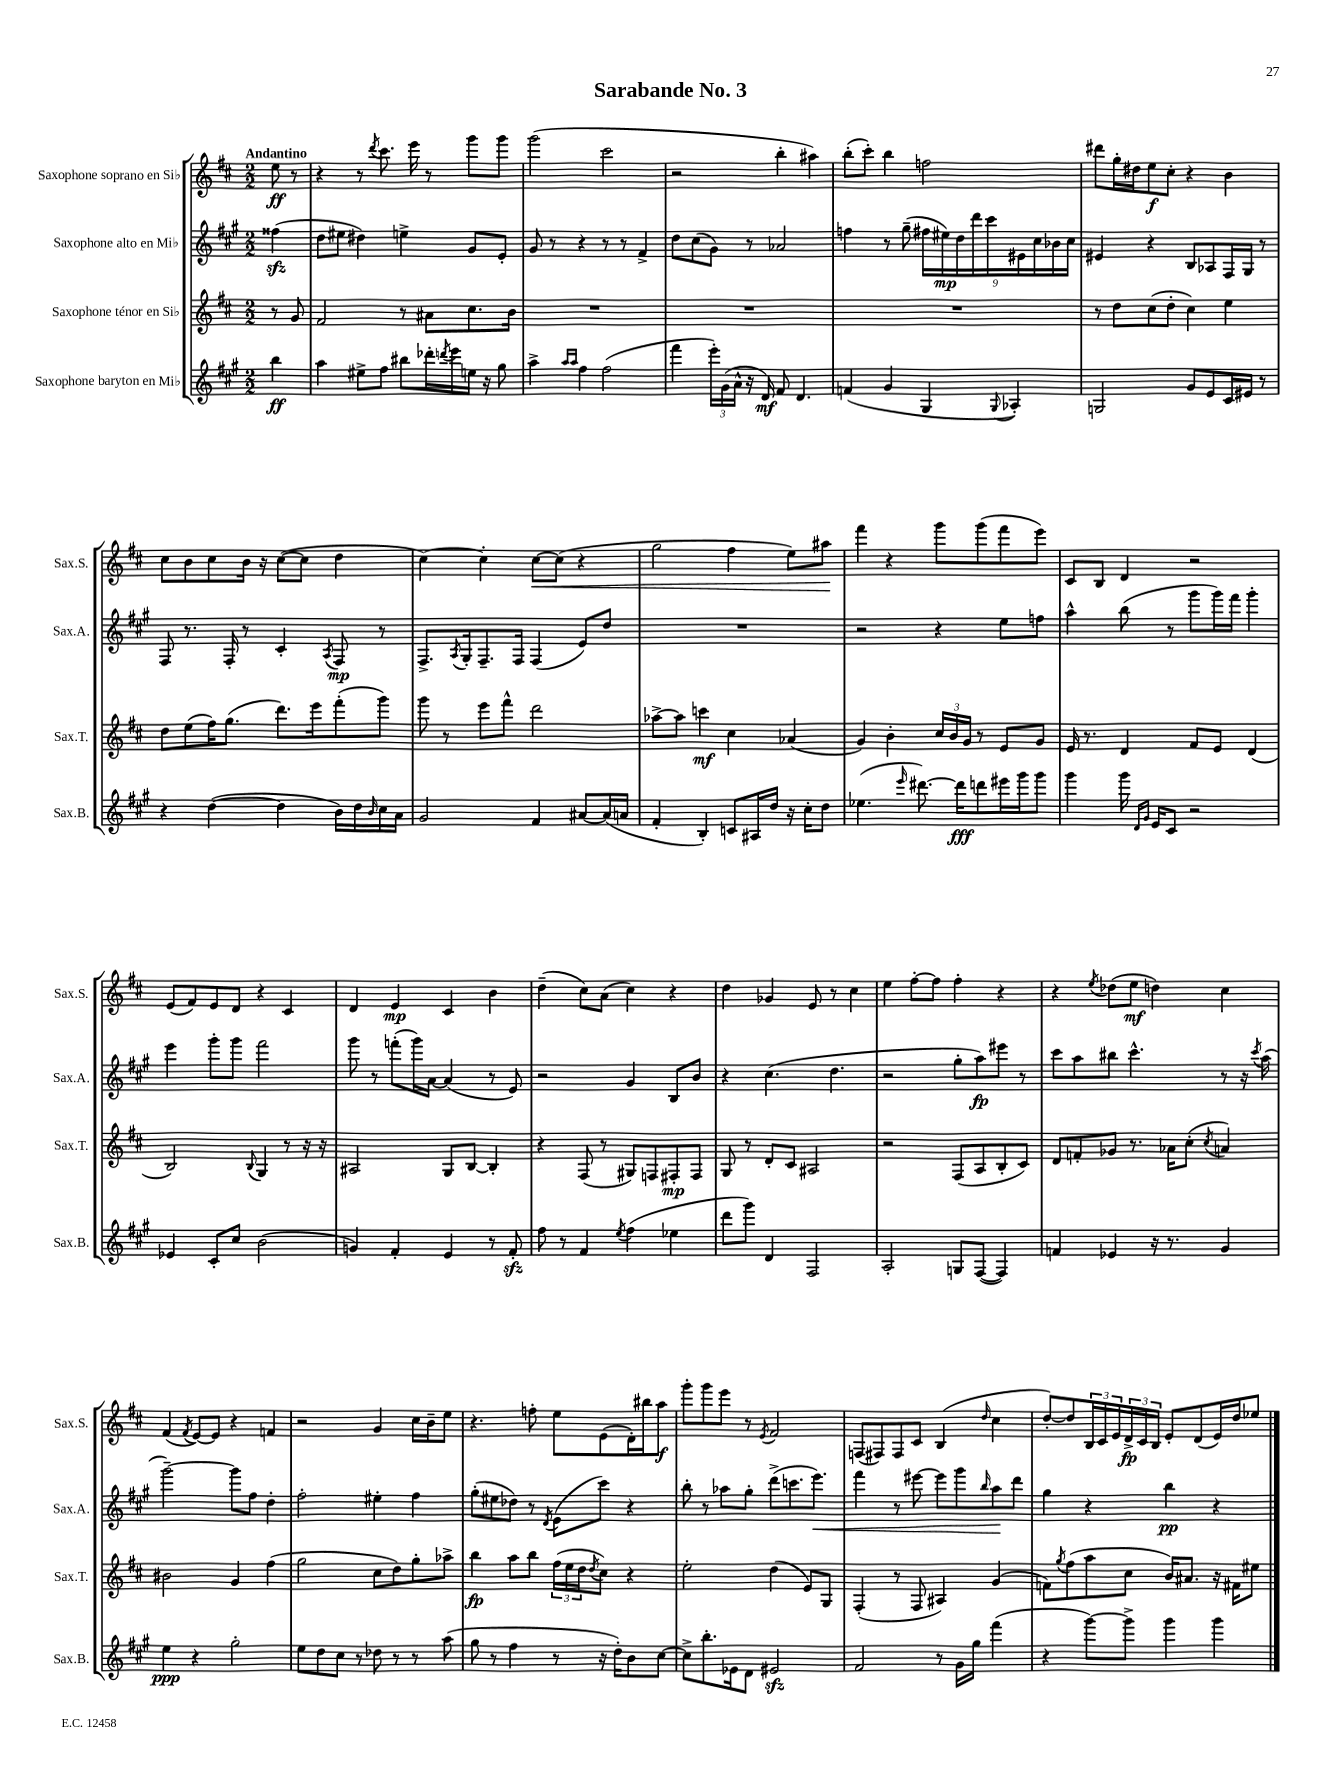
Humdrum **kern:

**kern	**dynam	**kern	**dynam	**kern	**dynam	**kern	**dynam
*part4	*part4	*part3	*part3	*part2	*part2	*part1	*part1
*staff4	*staff4	*staff3	*staff3	*staff2	*staff2	*staff1	*staff1
*I"Saxophone baryton en Mi♭	*	*I"Saxophone ténor en Si♭	*	*I"Saxophone alto en Mi♭	*	*I"Saxophone soprano en Si♭	*
*I'Sax.B.	*	*I'Sax.T.	*	*I'Sax.A.	*	*I'Sax.S.	*
*clefG2	*	*clefG2	*	*clefG2	*	*clefG2	*
*k[f#c#g#]	*	*k[f#c#]	*	*k[f#c#g#]	*	*k[f#c#]	*
*M2/2	*	*M2/2	*	*M2/2	*	*M2/2	*
=	=	=	=	=	=	=	=
!	!	!	!	!	!	!LO:TX:a:B:t=Andantino	!
4bb\	ff	8r	.	(4ff##Xzz\	.	8ee\	ff
.	.	8g/	.	.	.	8r	.
=1	=1	=1	=1	=1	=1	=1	=1
4aa\	.	2f#/	.	8dd\L	.	4r	.
.	.	.	.	8ee#X\J	.	.	.
8ee#X^\L	.	.	.	4dd#X\)	.	8r	.
.	.	.	.	.	.	8qddd/	.
8ff#\J	.	.	.	.	.	8.ccc#\	.
8bb#X\L	.	8r	.	4een^\	.	.	.
.	.	.	.	.	.	16eee\	.
16ddd-X'\L	.	8a#X\L	.	.	.	8r	.
8qdddn/	.	.	.	.	.	.	.
16eee\	.	.	.	.	.	.	.
16een\JJ	.	8.cc#\	.	8g#/L	.	8ggg\L	.
16r	.	.	.	.	.	.	.
8gg#\	.	.	.	8e'/J	.	8ggg\J	.
.	.	16b\Jk	.	.	.	.	.
=2	=2	=2	=2	=2	=2	=2	=2
4aa^\	.	1r	.	8g#/	.	(2ggg\	.
.	.	.	.	8r	.	.	.
16qqaa/LL	.	.	.	.	.	.	.
16qqaa/JJ	.	.	.	.	.	.	.
4ff#\	.	.	.	4r	.	.	.
(2ff#\	.	.	.	8r	.	2ccc#\	.
.	.	.	.	8r	.	.	.
.	.	.	.	4f#^/	.	.	.
=3	=3	=3	=3	=3	=3	=3	=3
4fff#\	.	1r	.	8dd\L	.	2r	.
.	.	.	.	(8cc#\	.	.	.
24eee'\LL)	.	.	.	8g#\J)	.	.	.
(24g#\	.	.	.	.	.	.	.
24a^^\JJ	.	.	.	.	.	.	.
16r	.	.	.	8r	.	.	.
16d/)	mf	.	.	.	.	.	.
8f#/	.	.	.	2a-X/	.	4bb'\	.
4.d/	.	.	.	.	.	.	.
.	.	.	.	.	.	4aa#X\)	.
=4	=4	=4	=4	=4	=4	=4	=4
(4fn/	.	1r	.	4ffn\	.	(8bb'\L	.
.	.	.	.	.	.	8ccc#'\J)	.
4g#/	.	.	.	8r	.	4bb\	.
.	.	.	.	(8gg#~\	.	.	.
4G#/	.	.	.	18ff#X\LL	.	2ffn\	.
.	.	.	.	18ee#X\)	mp	.	.
.	.	.	.	18dd\	.	.	.
.	.	.	.	18ddd\	.	.	.
.	.	.	.	18ccc#\	.	.	.
8qqG#/	.	.	.	.	.	.	.
4A-X'/)	.	.	.	.	.	.	.
.	.	.	.	18e#X\	.	.	.
.	.	.	.	18cc#\	.	.	.
.	.	.	.	18b-X\	.	.	.
.	.	.	.	18cc#\JJ	.	.	.
=5	=5	=5	=5	=5	=5	=5	=5
2Gn/	.	8r	.	4e#X/	.	8ddd#X\L	.
.	.	8dd\L	.	.	.	16gg'\L	.
.	.	.	.	.	.	16dd#X\J	.
.	.	(8cc#\	.	4r	.	8ee\	f
.	.	8dd'\J	.	.	.	8cc#'\J	.
8g#/L	.	4cc#\)	.	8B/L	.	4r	.
8e/	.	.	.	8A-X/	.	.	.
16c#/L	.	4ee\	.	16F#/L	.	4b\	.
16e#X/JJ	.	.	.	16G#/JJ	.	.	.
8r	.	.	.	8r	.	.	.
!!LO:LB:g=z
=6	=6	=6	=6	=6	=6	=6	=6
4r	.	8dd\L	.	8F#/	.	8cc#\L	.
.	.	(8ee\	.	8.r	.	8b\	.
([4dd\	.	16ff#\K)	.	.	.	8cc#\	.
.	.	(8.gg\J	.	16F#'/	.	.	.
.	.	.	.	8r	.	16b\Jk	.
.	.	.	.	.	.	16r	.
4dd\]	.	8.ddd\L)	.	4c#'/	.	([8cc#\L	.
.	.	.	.	.	.	8cc#\J]	.
.	.	16eee\k	.	.	.	.	.
.	.	.	.	8qA/	.	.	.
16b\LL)	.	(8fff#'\	.	8F#/	mp	4dd\	.
16dd\	.	.	.	.	.	.	.
16qqb/	.	.	.	.	.	.	.
16cc#\	.	8ggg\J)	.	8r	.	.	.
16a\JJ	.	.	.	.	.	.	.
=7	=7	=7	=7	=7	=7	=7	=7
2g#/	.	8ggg\	.	8.F#^/L	.	[4cc#\)	.
.	.	8r	.	.	.	.	.
.	.	.	.	8qA/	.	.	.
.	.	.	.	16G#'/k	.	.	.
.	.	8eee\L	.	8.F#~/	.	4cc#'\]	.
.	.	8fff#^^\J	.	.	.	.	.
.	.	.	.	16F#/Jk	.	.	.
!	!	!	!	!	!	!	!LO:HP:b
4f#/	.	2ddd\	.	(4F#/	.	[8cc#\L	<
.	.	.	.	.	.	(8cc#\J]	.
[8a#X/L	.	.	.	8e/L)	.	4r	.
(16a#/L]	.	.	.	8dd/J	.	.	.
16an/JJ	.	.	.	.	.	.	.
=8	=8	=8	=8	=8	=8	=8	=8
4f#'/	.	[8aa-X^\L	.	1r	.	2gg\	.
.	.	8aa-\J]	.	.	.	.	.
4B'/)	.	4cccn\	mf	.	.	.	.
8cn/L	.	4cc#\	.	.	.	4ff#\	.
16A#X/L	.	.	.	.	.	.	.
16dd/JJ	.	.	.	.	.	.	.
16r	.	(4a-X/	.	.	.	8ee\L)	.
16cc#'\KL	.	.	.	.	.	.	.
8dd\J	.	.	.	.	.	8aa#X\J	.
.	.	.	.	.	.	.	[
=9	=9	=9	=9	=9	=9	=9	=9
(4.ee-X\	.	4g/)	.	2r	.	4fff#\	.
.	.	4b'\	.	.	.	4r	.
16qqeee/	.	.	.	.	.	.	.
[8.ddd#X\)	.	.	.	.	.	.	.
.	.	24cc#/LL	.	4r	.	8ggg\L	.
.	.	24b/	.	.	.	.	.
16ddd#\KL]	fff	.	.	.	.	.	.
.	.	24g/JJ	.	.	.	.	.
8dddn\	.	8r	.	.	.	(8ggg\	.
16eee#X\L	.	8e/L	.	8ee\L	.	8fff#\	.
16ggg#\J	.	.	.	.	.	.	.
8ggg#\J	.	8g/J	.	8ffn\J	.	8eee\J)	.
=10	=10	=10	=10	=10	=10	=10	=10
4ggg#\	.	16e/	.	4aa^^\	.	8c#/L	.
.	.	8.r	.	.	.	.	.
.	.	.	.	.	.	8B/J	.
16ggg#\	.	4d/	.	(8bb\	.	4d/	.
16qqd/LL	.	.	.	.	.	.	.
16qqg#/JJ	.	.	.	.	.	.	.
16e/KL	.	.	.	.	.	.	.
8c#/J	.	.	.	8r	.	.	.
2r	.	8f#/L	.	8ggg#\L	.	2r	.
.	.	8e/J	.	16ggg#\L)	.	.	.
.	.	.	.	16fff#\JJ	.	.	.
.	.	(4d/	.	4ggg#'\	.	.	.
!!LO:LB:g=z
=11	=11	=11	=11	=11	=11	=11	=11
4e-X/	.	2B/)	.	4eee\	.	(8e/L	.
.	.	.	.	.	.	8f#/)	.
8c#'/L	.	.	.	8ggg#'\L	.	8e/	.
8cc#/J	.	.	.	8ggg#\J	.	8d/J	.
.	.	8qqB/	.	.	.	.	.
(2b\	.	4G/	.	2fff#\	.	4r	.
.	.	8r	.	.	.	4c#/	.
.	.	16r	.	.	.	.	.
.	.	16r	.	.	.	.	.
=12	=12	=12	=12	=12	=12	=12	=12
4gn/)	.	2A#X/	.	8ggg#\	.	4d/	.
.	.	.	.	8r	.	.	.
4f#'/	.	.	.	(8fffn'\L	.	4e/	mp
.	.	.	.	16ggg#\L)	.	.	.
.	.	.	.	[16a\JJ	.	.	.
4e/	.	8G/L	.	(4a/]	.	4c#/	.
.	.	[8B/J	.	.	.	.	.
8r	.	4B'/]	.	8r	.	4b\	.
8f#zz'/	.	.	.	8e/)	.	.	.
=13	=13	=13	=13	=13	=13	=13	=13
8ff#\	.	4r	.	2r	.	(4dd~\	.
8r	.	.	.	.	.	.	.
4f#/	.	(8F#/	.	.	.	8cc#\L)	.
.	.	8r	.	.	.	(8a\J	.
8qee/	.	.	.	.	.	.	.
(4ff#\	.	8G#X/L)	.	4g#/	.	4cc#\)	.
.	.	8Fn/	.	.	.	.	.
4ee-X\	.	8F#X'/	mp	8B/L	.	4r	.
.	.	8F#/J	.	8b/J	.	.	.
=14	=14	=14	=14	=14	=14	=14	=14
8ddd\L	.	8G/	.	4r	.	4dd\	.
8ggg#\J)	.	8r	.	.	.	.	.
4d/	.	8d'/L	.	(4.cc#\	.	4g-X/	.
.	.	8c#/J	.	.	.	.	.
2F#/	.	2A#X/	.	.	.	8e/	.
.	.	.	.	4.dd\	.	8r	.
.	.	.	.	.	.	4cc#\	.
=15	=15	=15	=15	=15	=15	=15	=15
2A'/	.	2r	.	2r	.	4ee\	.
.	.	.	.	.	.	[8ff#'\L	.
.	.	.	.	.	.	8ff#\J]	.
8Gn/L	.	(8F#/L	.	8gg#'\L	.	4ff#'\	.
([8F#/J	.	8A/	.	8aa\)	fp	.	.
4F#/])	.	8B'/	.	8eee#X\J	.	4r	.
.	.	8c#/J)	.	8r	.	.	.
=16	=16	=16	=16	=16	=16	=16	=16
4fn/	.	8d/L	.	8ccc#\L	.	4r	.
.	.	8fn'/	.	8aa\	.	.	.
.	.	.	.	.	.	8qee/	.
4e-X/	.	8g-X/J	.	8bb#X\J	.	(8dd-X\L	.
.	.	8.r	.	4.ccc#^^\	.	8ee\J	mf
16r	.	.	.	.	.	4ddn\)	.
8.r	.	16a-X\KL	.	.	.	.	.
.	.	(8cc#'\J	.	.	.	.	.
.	.	8qcc#/	.	.	.	.	.
4g#/	.	4an/)	.	8r	.	4cc#\	.
.	.	.	.	16r	.	.	.
.	.	.	.	8qccc#/	.	.	.
.	.	.	.	(16aa\	.	.	.
!!LO:LB:g=z
=17	=17	=17	=17	=17	=17	=17	=17
4ee\	ppp	2b#X\	.	[2ggg#~\)	.	(4f#/	.
.	.	.	.	.	.	8qf#/	.
4r	.	.	.	.	.	[8e/L)	.
.	.	.	.	.	.	8e/J]	.
2gg#'\	.	4g/	.	8ggg#\L]	.	4r	.
.	.	.	.	8ff#\J	.	.	.
.	.	(4ff#\	.	4dd'\	.	4fn/	.
=18	=18	=18	=18	=18	=18	=18	=18
8ee\L	.	2gg\	.	2ff#'\	.	2r	.
8dd\	.	.	.	.	.	.	.
8cc#\J	.	.	.	.	.	.	.
8r	.	.	.	.	.	.	.
8dd-X\	.	8cc#\L	.	4ee#X'\	.	4g/	.
8r	.	8dd\)	.	.	.	.	.
8r	.	8gg'\	.	4ff#\	.	16cc#\LL	.
.	.	.	.	.	.	16b~\J	.
(8aa\	.	8aa-X^\J	.	.	.	8ee\J	.
=19	=19	=19	=19	=19	=19	=19	=19
8gg#\	.	4bb\	fp	(8gg#'\L	.	4.r	.
8r	.	.	.	8ee#X\	.	.	.
4ff#\	.	8aa\L	.	8dd-X\J)	.	.	.
.	.	8bb\J	.	8r	.	8ffn'\	.
.	.	.	.	8qd/	.	.	.
8r	.	(24ff#\LL	.	(8e\L	.	8ee\L	.
.	.	24ee\	.	.	.	.	.
.	.	24dd\J	.	.	.	.	.
.	.	8qdd/	.	.	.	.	.
16r	.	8cc#\J)	.	8ccc#\J)	.	(8e\	.
16dd'\KL)	.	.	.	.	.	.	.
8b\	.	4r	.	4r	.	16d'\L)	.
.	.	.	.	.	.	16bb#X\J	.
[8cc#\J	.	.	.	.	.	8aa\J	f
=20	=20	=20	=20	=20	=20	=20	=20
8cc#^\L]	.	2ee'\	.	8bb'\	.	8ggg'\L	.
8.bb'\	.	.	.	8r	.	8ggg\	.
.	.	.	.	8aa-X\L	.	8eee\J	.
16e-X\k	.	.	.	.	.	.	.
8d\J	.	.	.	8gg#'\J	.	8r	.
.	.	.	.	.	.	8qe/	.
2e#Xzz/	.	(4dd\	.	(8ddd^\L	.	2f#/	.
.	.	.	.	8.cccn\	.	.	.
.	.	8e/L)	.	.	.	.	.
!	!	!	!	!	!LO:HP:b	!	!
.	.	.	.	8.eee\J)	<	.	.
.	.	8G/J	.	.	.	.	.
=21	=21	=21	=21	=21	=21	=21	=21
2f#/	.	(4F#'/	.	4fff#\	.	(8Fn/L	.
.	.	.	.	.	.	8F#X/)	.
.	.	8r	.	8r	.	8F#/	.
.	.	8F#/	.	[8eee#X\	.	8c#/J	.
8r	.	4A#X/)	.	8eee#\L]	.	(4B/	.
16g#\LL	.	.	.	8ggg#\	.	.	.
16gg#\JJ	.	.	.	.	.	.	.
.	.	.	.	16qqbb/	.	16qqdd/	.
(4fff#\	.	(4g/	.	8aa\	.	4cc#\	.
.	.	.	.	8ddd\J	[	.	.
=22	=22	=22	=22	=22	=22	=22	=22
4r	.	8fn\L)	.	4gg#\	.	[8dd'/L)	.
.	.	8qgg/	.	.	.	.	.
.	.	(8ff#\	.	.	.	8dd/]	.
[8ggg#\L)	.	8aa\	.	4r	.	24B/L	.
.	.	.	.	.	.	24c#/	.
.	.	.	.	.	.	24e/	.
8ggg#^\J]	.	8cc#\J	.	.	.	24d^/	fp
.	.	.	.	.	.	24c#/	.
.	.	.	.	.	.	24B/JJ	.
4ggg#\	.	16b/KL)	.	4bb\	pp	8e'/L	.
.	.	8.a#X/J	.	.	.	.	.
.	.	.	.	.	.	(8d/	.
4ggg#\	.	16r	.	4r	.	16e/L)	.
.	.	16f#X\KL	.	.	.	16dd/J	.
.	.	8ee#X\J	.	.	.	8ee-X/J	.
==	==	==	==	==	==	==	==
*-	*-	*-	*-	*-	*-	*-	*-
